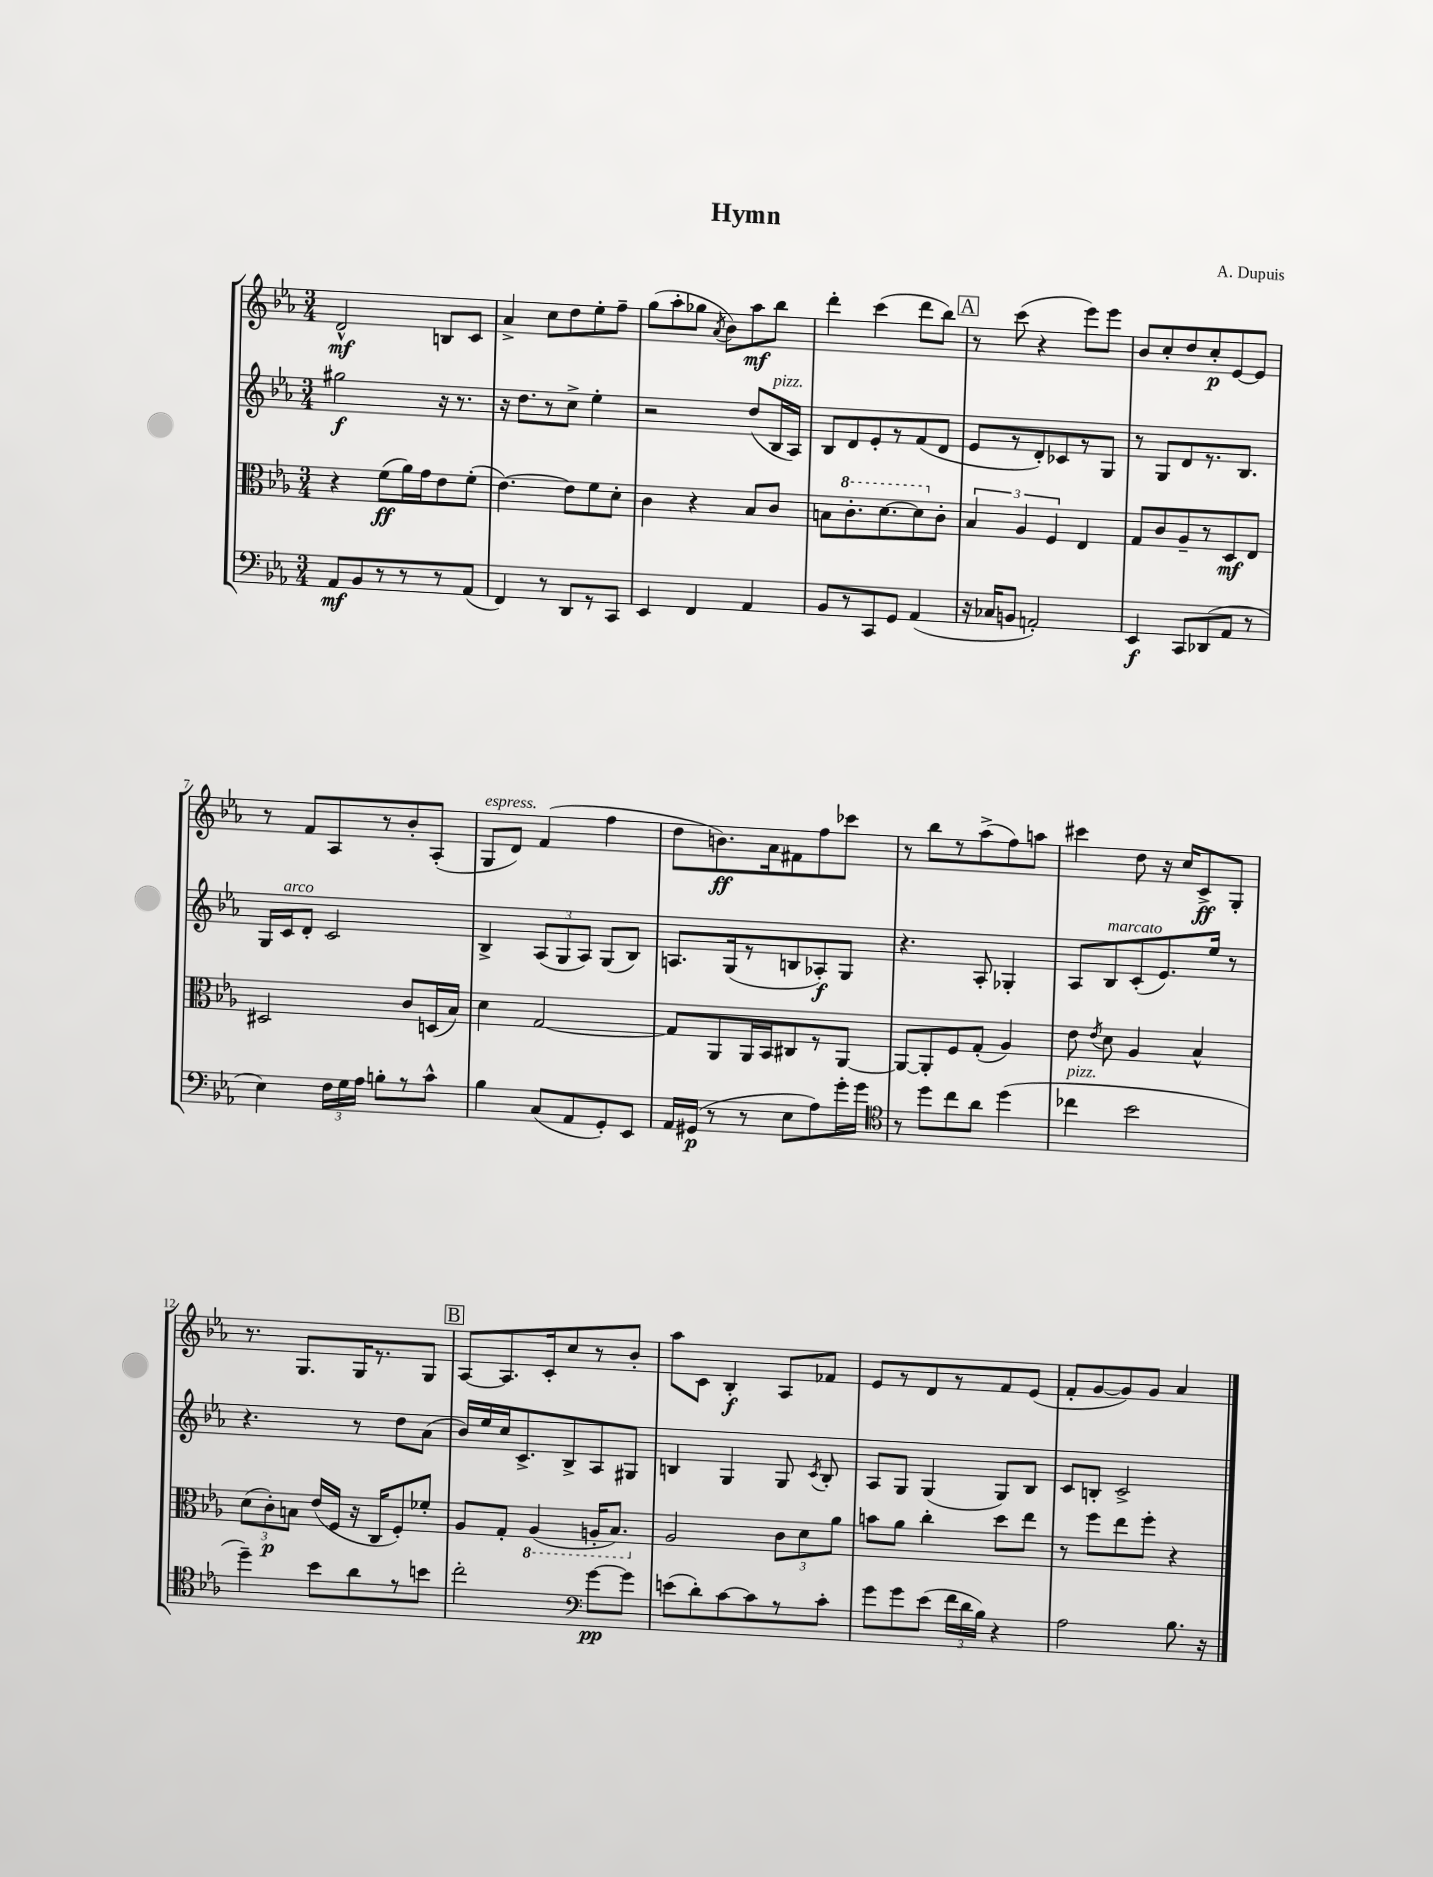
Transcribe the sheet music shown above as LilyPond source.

\header { title = "Hymn" composer = "A. Dupuis" }
<<
\new StaffGroup <<
\new Staff = "s0" {
    \clef treble \key ees \major \numericTimeSignature \time 3/4
    \autoBeamOff d'2-^\mf b8[ c'8] |
    aes'4-> c''8[ d''8 ees''8-. f''8]-- |
    g''8[( aes''8-. ges''8] \acciaccatura { aes'8 } bes'8[) aes''8\mf bes''8] |
    d'''4-. c'''4( d'''8[ bes''8]) |
    \mark \markup { \box "A" } r8 c'''8( r4 ees'''8[) ees'''8] |
    bes'8[ c''8-. d''8 c''8-.\p ees'8~ ees'8] |
    r8 f'8[ aes8 r8 bes'8-. aes8]-.( |
    g8[^\markup { \italic "espress." } d'8]) f'4( f''4 |
    d''8[ b'8.\ff) aes'16 fis'8 f''8 ces'''8] |
    r8 bes''8[ r8 aes''8->( f''8) a''8] |
    cis'''4 d''8 r16 c''16[ c'8->\ff g8]-. |
    r8. g8.[ g16 r8. g8] |
    \mark \markup { \box "B" } aes8[~ aes8. c'16-. c''8 r8 bes'8]-. |
    aes''8[ c'8] bes4-.\f aes8[ fes'8] |
    ees'8[ r8 d'8 r8 f'8 ees'8]( |
    f'8[-. g'8~ g'8) g'8] aes'4 \bar "|." |
}
\new Staff = "s1" {
    \clef treble \key ees \major \numericTimeSignature \time 3/4
    \autoBeamOff gis''2\f r16 r8. |
    r16 d''8.[ r8 c''8]-> ees''4-. |
    r2 d''8[( bes16^\markup { \italic "pizz." } aes16]) |
    bes8[ d'8 ees'8-. r8 f'8( d'8] |
    \mark \markup { \box "A" } ees'8[ r8 d'8-.) ces'8 r8 g8] |
    r8 g8[ d'8 r8. bes8.] |
    g16[ c'16^\markup { \italic "arco" } d'8]-. c'2 |
    bes4-> \tuplet 3/2 { aes8[( g8 aes8]) } g8[( bes8]) |
    a8.[ g16( r8 b8 aes8-.\f) g8] |
    r4. aes8-. ges4-. |
    aes8[ bes8^\markup { \italic "marcato" } c'8-.( ees'8.) ees''16] r8 |
    r4. r8 d''8[ aes'8]( |
    \mark \markup { \box "B" } bes'16[) ees''16 c''16 c'8.-> bes8-> aes8 gis8] |
    b4 g4 g8 \acciaccatura { c'8 } b8-. |
    aes8[ g8] g4( g8[) bes8] |
    c'8[ b8]-. c'2-> \bar "|." |
}
\new Staff = "s2" {
    \clef alto \key ees \major \numericTimeSignature \time 3/4
    \autoBeamOff r4 f'8[\ff( aes'16) g'16 ees'8 f'8]-.( |
    ees'4.~) ees'8[ f'8 d'8]-. |
    c'4 r4 bes8[ c'8] |
    b8[ \ottava #1 c''8.-. d''8.~ d''8 \ottava #0 c'8]-. |
    \mark \markup { \box "A" } \tuplet 3/2 { bes4 aes4 f4 } ees4 |
    g8[ c'8 aes8-- r8 d8\mf ees8] |
    dis2 c'8[ d16( bes16]) |
    d'4 g2~ |
    g8[ aes,8 aes,16 bes,16 cis8 r8 aes,8]~ |
    aes,8[~ aes,8-. f8 g8]-.( aes4) |
    ees'8 \acciaccatura { ees'8 } d'8 aes4 bes4-^ |
    \tuplet 3/2 { d'8[( c'8-.\p) b8] } ees'16[( f16] r16 c16[ f8-.) fes'8]-. |
    \mark \markup { \box "B" } aes8[ g8]-. \ottava #-1 aes,4( a,16[-. bes,8.]) \ottava #0 |
    aes2 \tuplet 3/2 { c'8[ d'8 aes'8] } |
    b'8[ aes'8] c''4-. d''8[ ees''8] |
    r8 f''8[ ees''8 f''8]-. r4 \bar "|." |
}
\new Staff = "s3" {
    \clef bass \key ees \major \numericTimeSignature \time 3/4
    \autoBeamOff aes,8[\mf bes,8 r8 r8 r8 aes,8]( |
    f,4) r8 d,8[ r8 c,8] |
    ees,4 f,4 aes,4 |
    bes,8[ r8 c,8 g,8] aes,4( |
    \mark \markup { \box "A" } r16 ces16[ b,8] a,2-.) |
    ees,4\f c,8[ des,8( aes,8] r8 |
    ees4) \tuplet 3/2 { f16[ g16 aes16] } b8[-. r8 c'8]-^ |
    bes4 c8[( aes,8 g,8-.) ees,8] |
    aes,16[ gis,16]\p( r8 r8 ees8[ aes8) g'16-. g'16] |
    \clef tenor r8 d''8[ c''8 aes'8] d''4( |
    ces''4^\markup { \italic "pizz." } bes'2 |
    d''4--) bes'8[ aes'8 r8 b'8] |
    \mark \markup { \box "B" } c''2-. \clef bass g'8[~\pp g'8] |
    e'8[( d'8-.) c'8~ c'8 r8 c'8]-. |
    g'8[ g'8 ees'8]( \tuplet 3/2 { f'16[ d'16 bes16]) } r4 |
    aes2 bes8. r16 \bar "|." |
}
>>
>>
